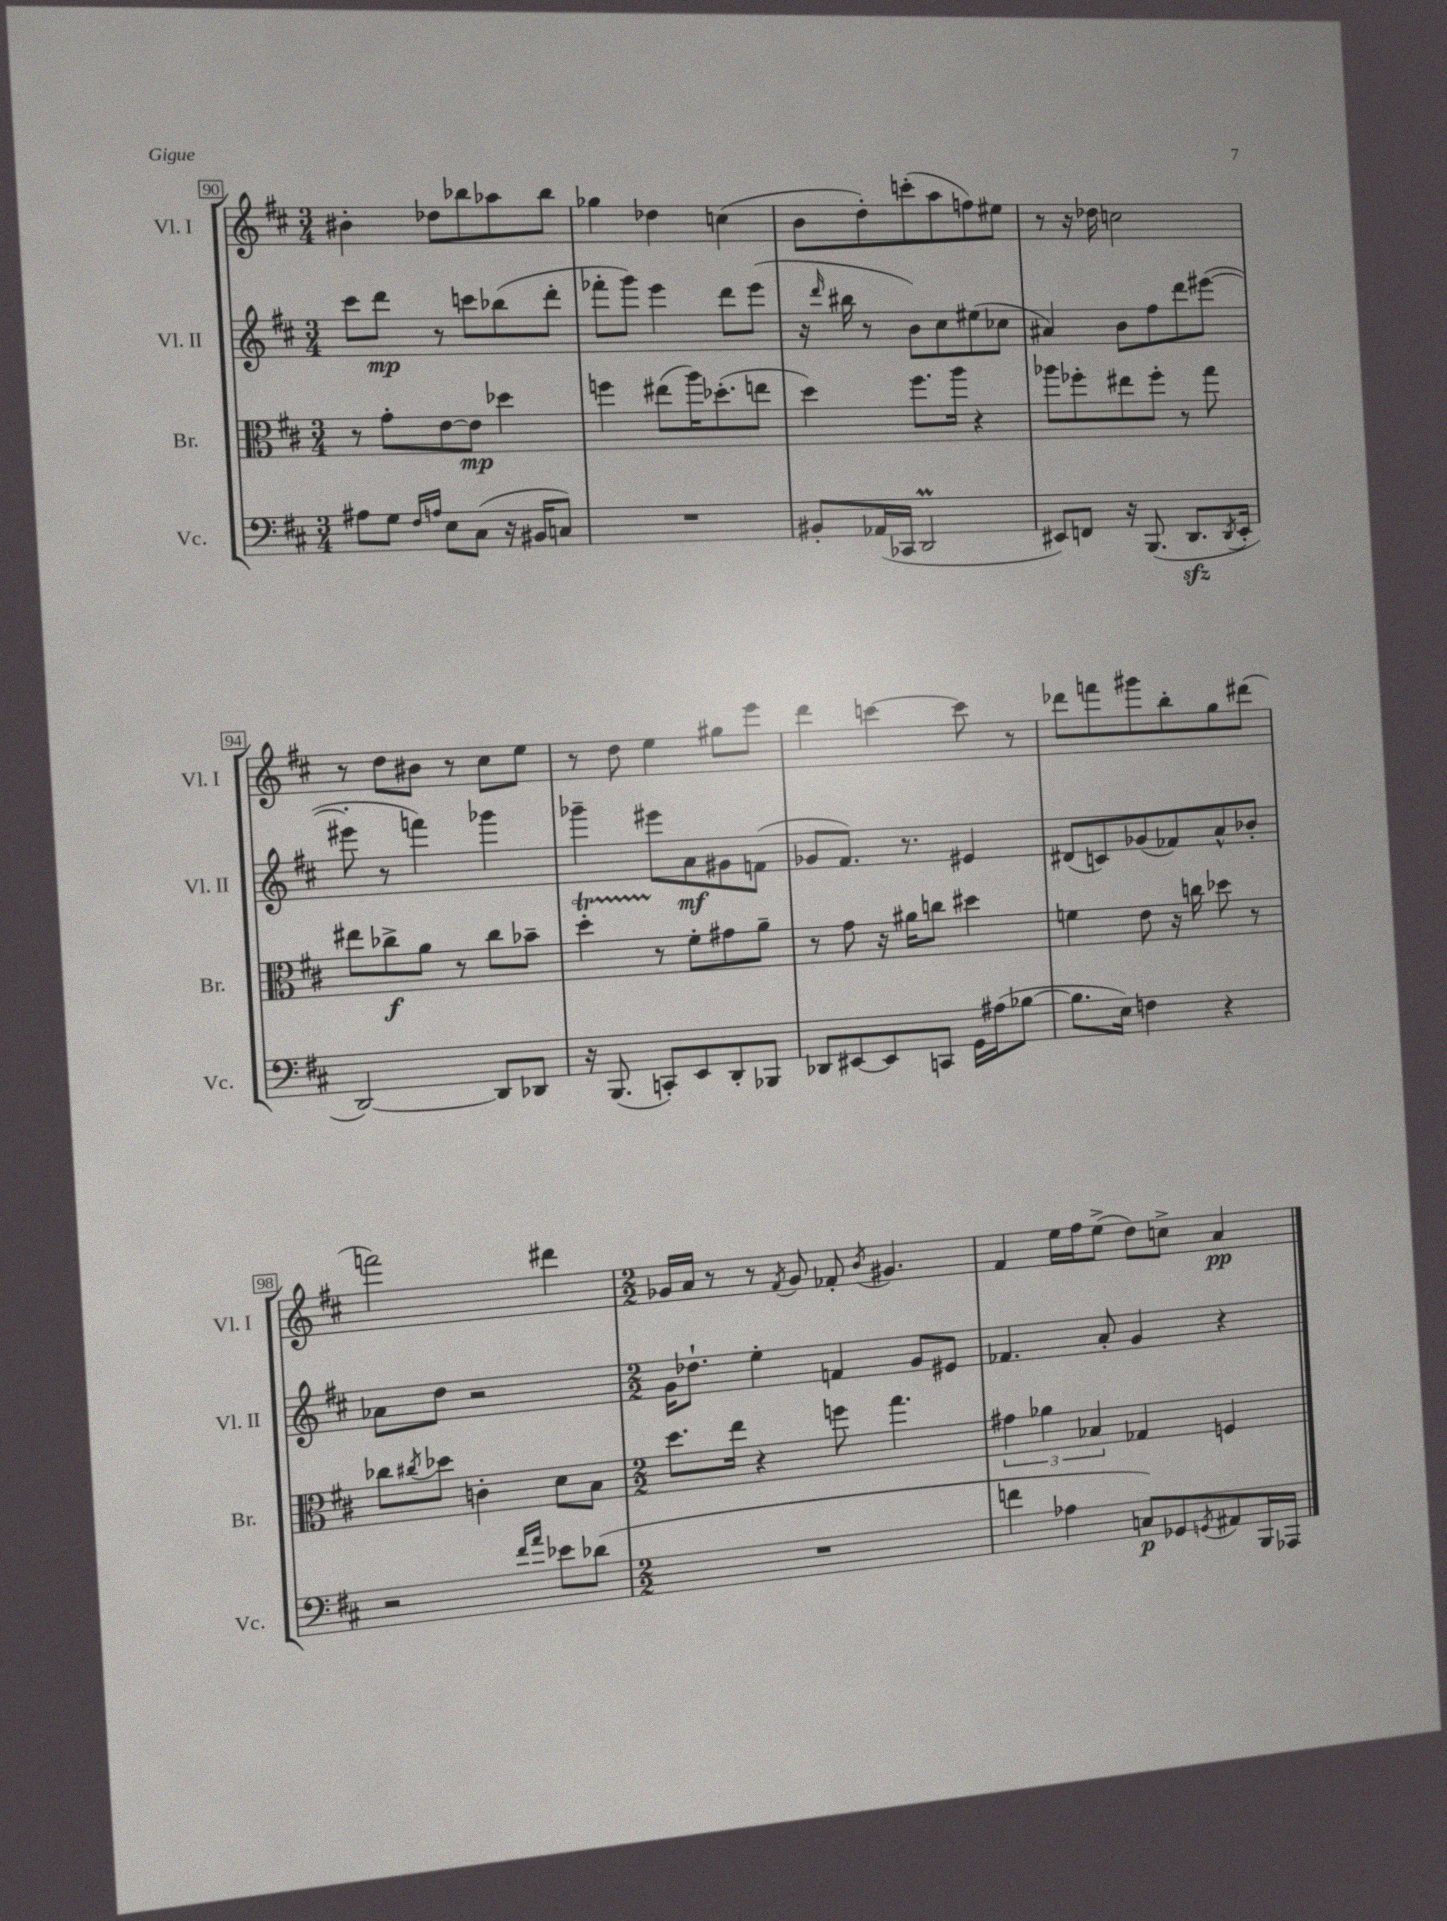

**kern	**kern	**kern	**kern
*staff4	*staff3	*staff2	*staff1
*clefF4	*clefC3	*clefG2	*clefG2
*k[f#c#]	*k[f#c#]	*k[f#c#]	*k[f#c#]
*M3/4	*M3/4	*M3/4	*M3/4
8A#	8r	8ccc#	4b#'
8G	8g'	8ddd	.
16qqF#	.	.	.
16qqA	.	.	.
8E	[8e	8r	8dd-
(8C#	8e]	8ccc	8bb-
16r	4dd-	(8bb-	8aa-
16BB#	.	.	.
8C)	.	8ddd'	8bb-
=	=	=	=
2.r	4ff	8fff-'	4gg-
.	.	8ggg)	.
.	(8ee#	4eee	4dd-
.	16aa)	.	.
.	(8.dd-'	.	.
.	.	8ddd	(4cc
.	8ee	(8eee	.
=	=	=	=
8BB#'	4dd)	16r	8b
.	.	16qqddd	.
.	.	16bb#	.
(16AA-	.	8r	8dd')
16CC-	.	.	.
2DD	8.ff#	8b)	(8ccc'
.	.	8cc#	8aa
.	16aa	.	.
.	4r	(8ee#	8ff)
.	.	8cc-	8ee#
=	=	=	=
8EE#)	8aa-	4a#)	8r
8FF	8ff-'	.	16r
.	.	.	16dd-
16r	8ee#	8b	2cc
(8.BBB	.	.	.
.	8ff-'	8ff#	.
8.DD	8r	8ddd	.
.	8gg	([8eee#	.
8qDD	.	.	.
16EE#'	.	.	.
=	=	=	=
[2DD)	8ee#	8eee#']	8r
.	8cc-^	8r	8dd
.	8a	4fff)	8b#
.	8r	.	8r
8DD]	8cc-	4ggg-	8cc#
8DD-	8b-~	.	8ee
=	=	=	=
16r	4dd'	4ggg-~	8r
(8.BBB	.	.	.
.	.	.	8dd
8CC')	8r	8eee#	4ee
8EE	8f#'	8a	.
8DD'	8g#	8g#	8gg#
8BBB-	8a~	(8f	8eee
=	=	=	=
8DD-	8r	8g-	4ddd
[8EE#	8g	8.f#)	.
8EE#]	16r	.	[4ccc
.	16a#	8.r	.
8CC	8cc	.	.
16GG	4dd#	4e#	8ccc]
(16A#	.	.	.
[8B-	.	.	8r
=	=	=	=
8.B-]	4f	(8d#	8ddd-
.	.	8c)	8fff
16E)	.	.	.
4F	8e	(8g-	8ggg#
.	16r	8f-)	8bb'
.	16cc	.	.
4r	8dd-	8a^^	8gg
.	8r	8b-'	(8ddd#
=	=	=	=
2r	8cc-	8a-	2fff)
.	8qcc#	.	.
.	8dd-	8dd	.
.	4c'	2r	.
16qqf#	.	.	.
16qqa	.	.	.
8e-	8d	.	4ddd#
(8d-	8B	.	.
=	=	=	=
*M2/2	*M2/2	*M2/2	*M2/2
1r	8.dd	16g	16g-
.	.	8.dd-`	16a
.	.	.	8r
.	16ee	.	.
.	4r	4ee'	8r
.	.	.	8qf#
.	.	.	8g-
.	8ff	4f	8f-'
.	.	.	8qb
.	4.gg	.	4.g#
.	.	8g	.
.	.	8e#	.
=	=	=	=
4f	6g#	4.f-	4f#
.	6a-	.	.
4A-	.	.	16ee
.	.	.	16ff#
.	6B-	.	.
.	.	8a'	(8ee^
8C)	4G-	4g	8dd)
8GG-	.	.	8cc^
8qGG	.	.	.
8AA#	4F	4r	4a
16BBB	.	.	.
16AAA-	.	.	.
==	==	==	==
*-	*-	*-	*-
